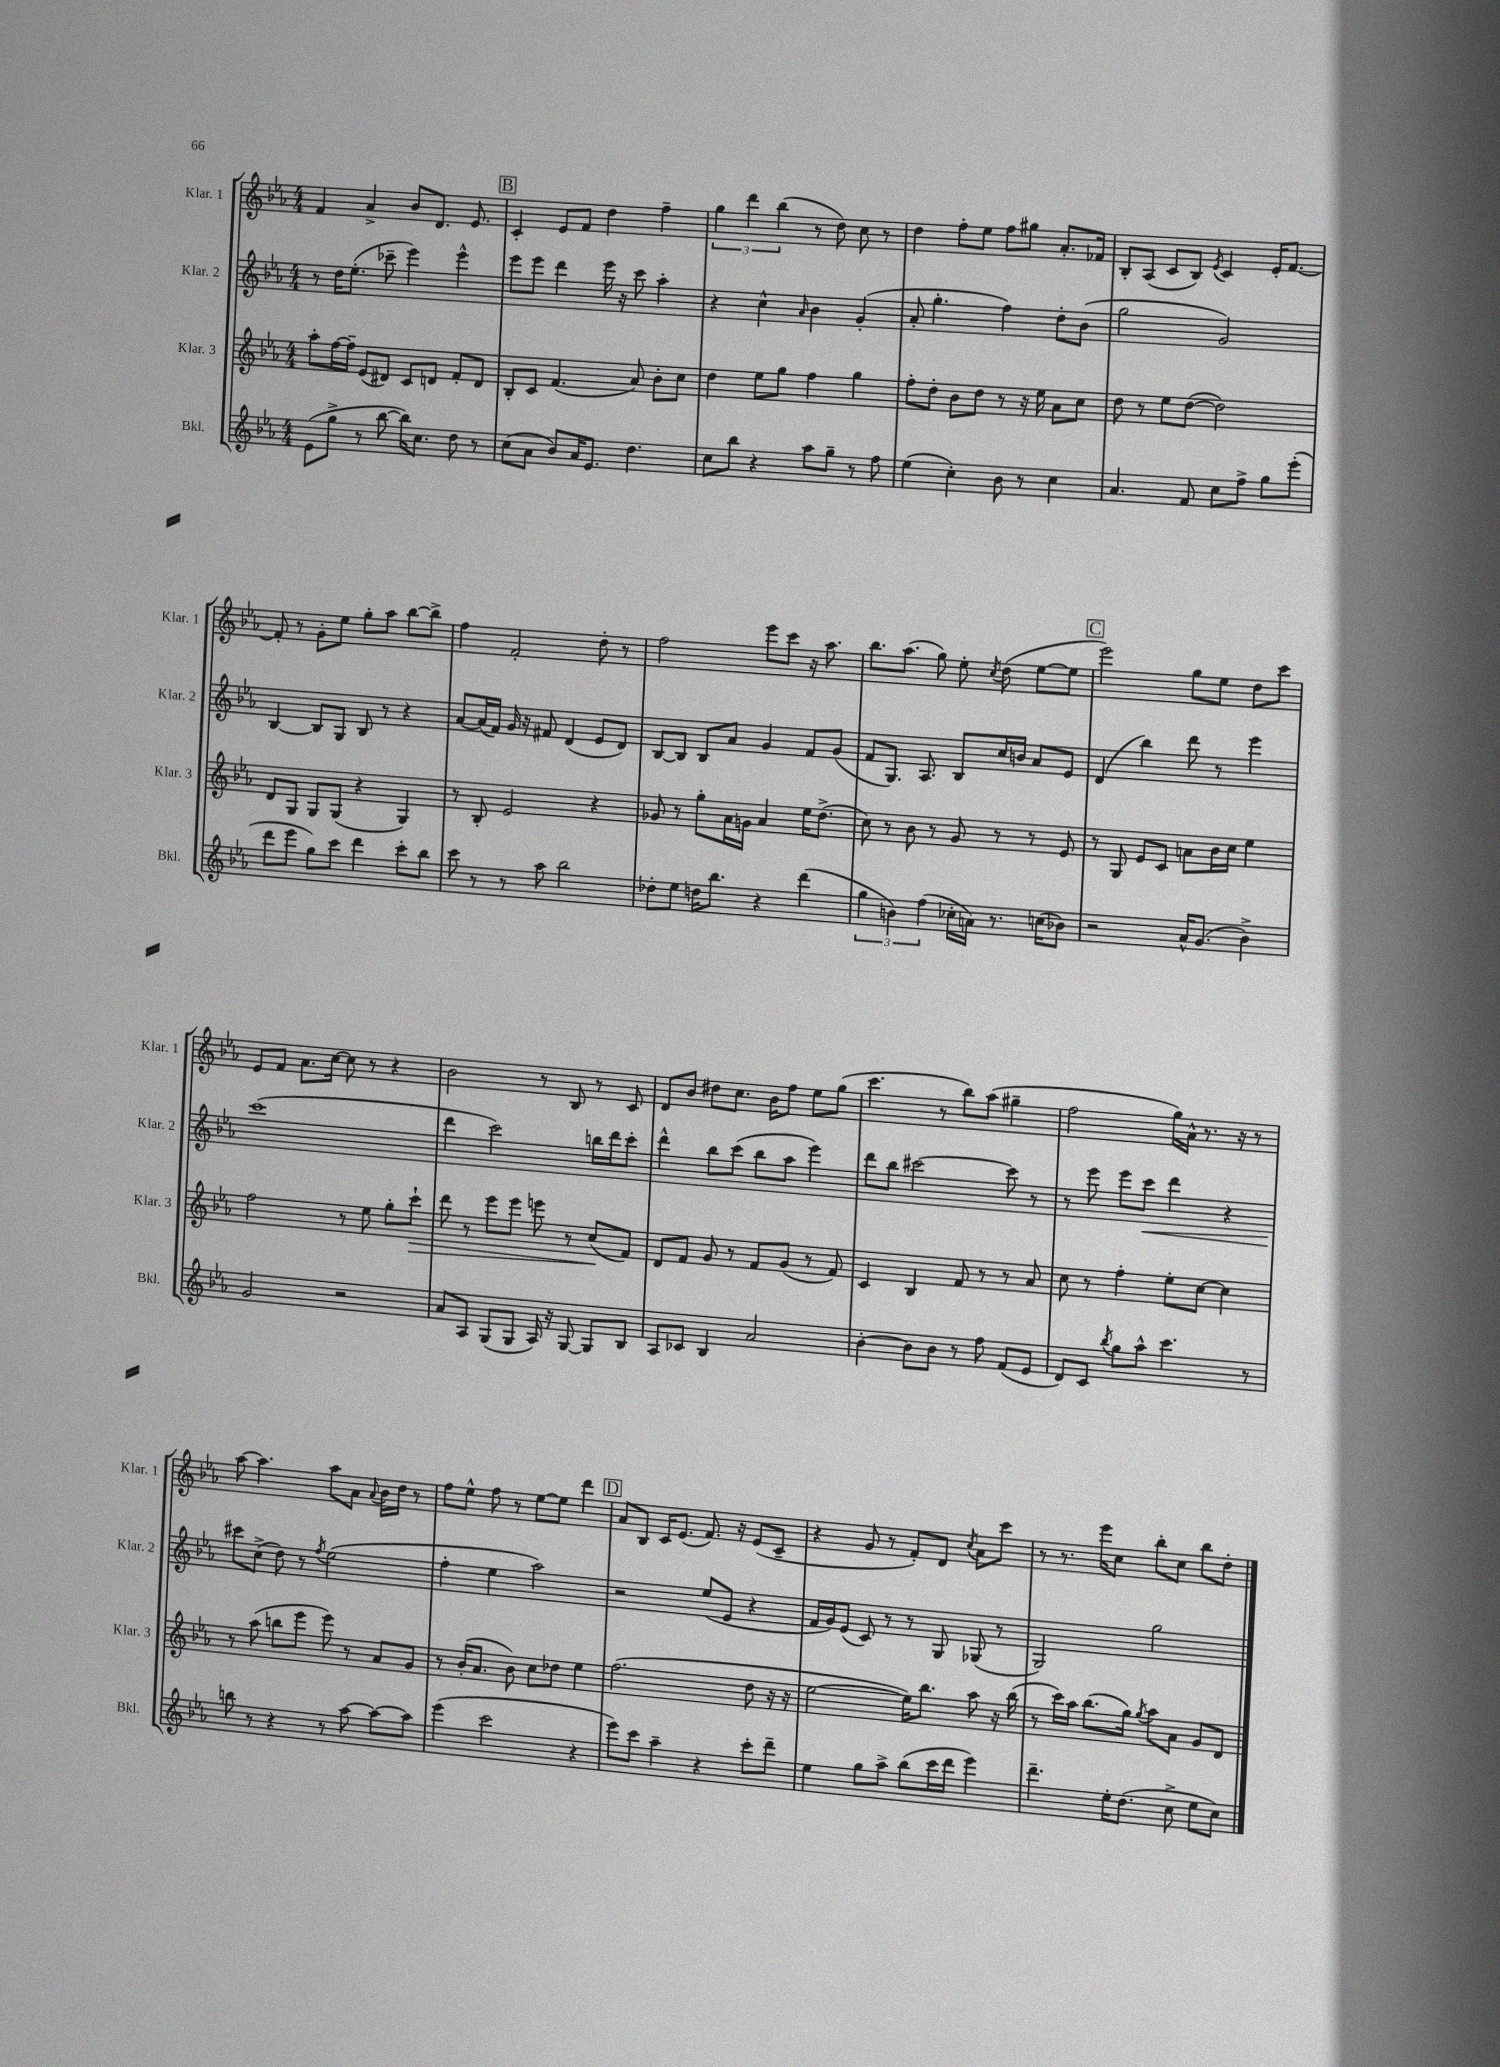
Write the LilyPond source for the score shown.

<<
\new StaffGroup <<
\new Staff = "s0" \with { instrumentName = "Klar. 1" shortInstrumentName = "Klar. 1" } {
    \clef treble \key ees \major \numericTimeSignature \time 4/4
    \autoBeamOff f'4 aes'4-> bes'8[ d'8.] ees'8. |
    \mark \markup { \box "B" } c'4-. ees'8[ f'8] d''4 f''4-- |
    \tuplet 3/2 { g''4 d'''4 bes''4( } r8 d''8) c''8 r8 |
    d''4 f''8[-. ees''8] f''8[ gis''8] aes'8.[-. fes'16] |
    bes8[-. aes8]( c'8[ bes8]) \acciaccatura { ees'8 } c'4 ees'16[-. f'8.]~ |
    f'8-. r8 g'8[-. ees''8] g''8[-. aes''8] bes''8[~ bes''8]-> |
    f''4 f'2-. d''8-. r8 |
    f''2 ees'''8[ c'''8] r16 aes''8. |
    bes''8.[ aes''8.]( g''8) ees''8-. \acciaccatura { c''8 } d''8( ees''8[~ ees''8] |
    \mark \markup { \box "C" } ees'''2) g''8[ ees''8] d''8[ c'''8] |
    ees'8[ f'8] aes'8.[ c''16]~ c''8 r8 r4 |
    bes'2 r8 bes8 r8 c'8 |
    d'8[ bes'8] dis''8[ c''8.] bes'16[ f''8] ees''8[ g''8]( |
    c'''4. r8 bes''8[) aes''8]( gis''4-- |
    f''2 g''16[) aes'16]-^ r8. r16 r8 |
    aes''8~ aes''4. aes''8[ aes'8] \appoggiatura { aes'8 } bes'16[ d''16] r8 |
    f''8[ ees''8]-^ f''8 r8 ees''8[~ ees''8] d'''4 |
    \mark \markup { \box "D" } aes'8[ bes8] c'16[ ees'8.]( f'8.) r16 ees'8[( c'8]-- |
    r4 g'8 r8 f'8[-.) d'8] \acciaccatura { c''8 } aes'8[ c'''8] |
    r8 r8. ees'''16[ c''8] bes''8[-. c''8] bes''8[ d''8]-. \bar "|." |
}
\new Staff = "s1" \with { instrumentName = "Klar. 2" shortInstrumentName = "Klar. 2" } {
    \clef treble \key ees \major \numericTimeSignature \time 4/4
    \autoBeamOff r8 d''16[ ees''8.]-.( ces'''8-- ees'''4) ees'''4-^ |
    \mark \markup { \box "B" } ees'''8[ ees'''8] d'''4 ees'''16 r16 c'''8 aes''4-. |
    r4 c''4-^ \grace { aes'16 } bes'4 g'4-.( |
    aes'8-. g''4.-. f''4) d''8[-. bes'8]( |
    g''2 g'2) |
    bes4~ bes8[ g8] bes8 r8 r4 |
    aes'8[~ aes'16( f'16]) g'16 r16 fis'8 d'4( ees'8[ d'8]) |
    bes8[~ bes8] bes8[ aes'8] g'4 f'8[ g'8]( |
    f'8[ g8.]) aes8. bes8[ c''16 b'16] aes'8[ ees'8] |
    \mark \markup { \box "C" } d'4( bes''4) d'''8 r8 ees'''4 |
    c'''1( |
    d'''4 c'''2) b''16[ d'''16 c'''8]-. |
    d'''4-^ bes''8[ c'''8]( bes''8[ aes''8] ees'''4) |
    d'''8[ bes''8] cis'''2~ cis'''8 r8 |
    r8 ees'''8 ees'''8[ c'''8]\< d'''4 r4 |
    cis'''8[\! c''8]->( d''8) r8 \acciaccatura { f''8 } ees''2( |
    f''4-. ees''4 aes''2) |
    \mark \markup { \box "D" } r2 ees''8[( ees'8] r4 |
    f'16[ g'16) ees'8]( c'8) r8 r8 g8 ges8( r8 |
    g2) g''2 \bar "|." |
}
\new Staff = "s2" \with { instrumentName = "Klar. 3" shortInstrumentName = "Klar. 3" } {
    \clef treble \key ees \major \numericTimeSignature \time 4/4
    \autoBeamOff aes''8[-. f''16~ f''16]-- ees'8[( dis'8]) c'8[ d'8] f'8[-. d'8] |
    \mark \markup { \box "B" } bes8[-. c'8] f'4.( aes'8) bes'8[-. c''8] |
    d''4 ees''8[ g''8] f''4 g''4 |
    f''8[-. d''8]-. bes'8[ d''8] r8 r16 ees''16 aes'8[ c''8] |
    d''8 r8 ees''8[ d''8]~( d''2) |
    d'8[ g8] g8[ g8]( r4 g4) |
    r8 bes8-. ees'2 r4 |
    ges'8 r8 g''8[-. aes'16 g'16] aes'4 ees''16[ d''8.]->( |
    c''8) r8 bes'8 r8 g'8 r8 r8 ees'8 |
    \mark \markup { \box "C" } r8 g8 ees'8[ c'8] a'8[ bes'16 c''16] ees''4 |
    f''2 r8 ees''8 g''8[-. c'''8]-!\> |
    d'''8 r8 ees'''8[ ees'''8] e'''8 r8 c''8[\!( f'8]) |
    d'8[ f'8] g'8 r8 f'8[ g'8]( r8 f'8) |
    c'4 bes4 f'8 r8 r8 aes'8 |
    c''8 r8 f''4-. ees''8[-. c''8]~ c''4 |
    r8 aes''8( b''8[ ees'''8] ees'''8) r8 aes'8[ g'8] |
    r8 bes'16[-.( aes'8.] bes'8) c''8[ des''8] ees''4 |
    \mark \markup { \box "D" } f''2.( d''8 r16 r16 |
    ees''2~ ees''16[) bes''8.] aes''8 r16 bes''16( |
    r8 c'''16[) aes''16] bes''8.[( g''16]) \acciaccatura { g''8 } aes''8[ aes'8] g'8[ d'8] \bar "|." |
}
\new Staff = "s3" \with { instrumentName = "Bkl." shortInstrumentName = "Bkl." } {
    \clef treble \key ees \major \numericTimeSignature \time 4/4
    \autoBeamOff ees'8[( g''8]-> r8 bes''8~ bes''16[) c''8.] d''8 r8 |
    \mark \markup { \box "B" } c''8[( aes'8] bes'8[) aes'16 ees'8.] d''4. |
    c''8[ bes''8] r4 aes''8[ g''8]-- r8 f''8 |
    ees''4( c''4-.) bes'8 r8 c''4 |
    aes'4. f'8 c''8[ f''8]-> g''8[ ees'''8]-.( |
    d'''8[ ees'''8] g''8[) c'''8] d'''4 c'''8[-. bes''8] |
    c'''8 r8 r8 aes''8 bes''2 |
    des''8[-. ees''8] d''16[ bes''8.] r4 d'''4( |
    \tuplet 3/2 { g''4 b'4) f''4( } ces''16[-. a'16]) r8. c''16[( bes'8]) |
    \mark \markup { \box "C" } r2 aes'16[-^ g'8.]( bes'4->) |
    g'2 r2 |
    aes'8[ aes8] g8[( g8] aes16) r16 g8~ g8[ bes8] |
    aes8[ ces'8] bes4 aes'2 |
    bes'4~-. bes'8[ bes'8] r8 f''8 f'8[( ees'8] |
    d'8[) c'8] \acciaccatura { bes''8 } g''8[ aes''8]-^ c'''4. r8 |
    b''8 r8 r4 r8 aes''8~ aes''8[~ aes''8] |
    ees'''4( c'''2 r4 |
    \mark \markup { \box "D" } ees'''8[) c'''8] aes''4-- r4 c'''8[-. d'''8]-- |
    ees''4 g''8[ aes''8]-> bes''8[( c'''16 d'''16] ees'''4) |
    d'''4.-- ees''16[-. d''8.]( c''8-> ees''8[ c''8]) \bar "|." |
}
>>
>>
\layout { \context { \Score \remove "Bar_number_engraver" } }
